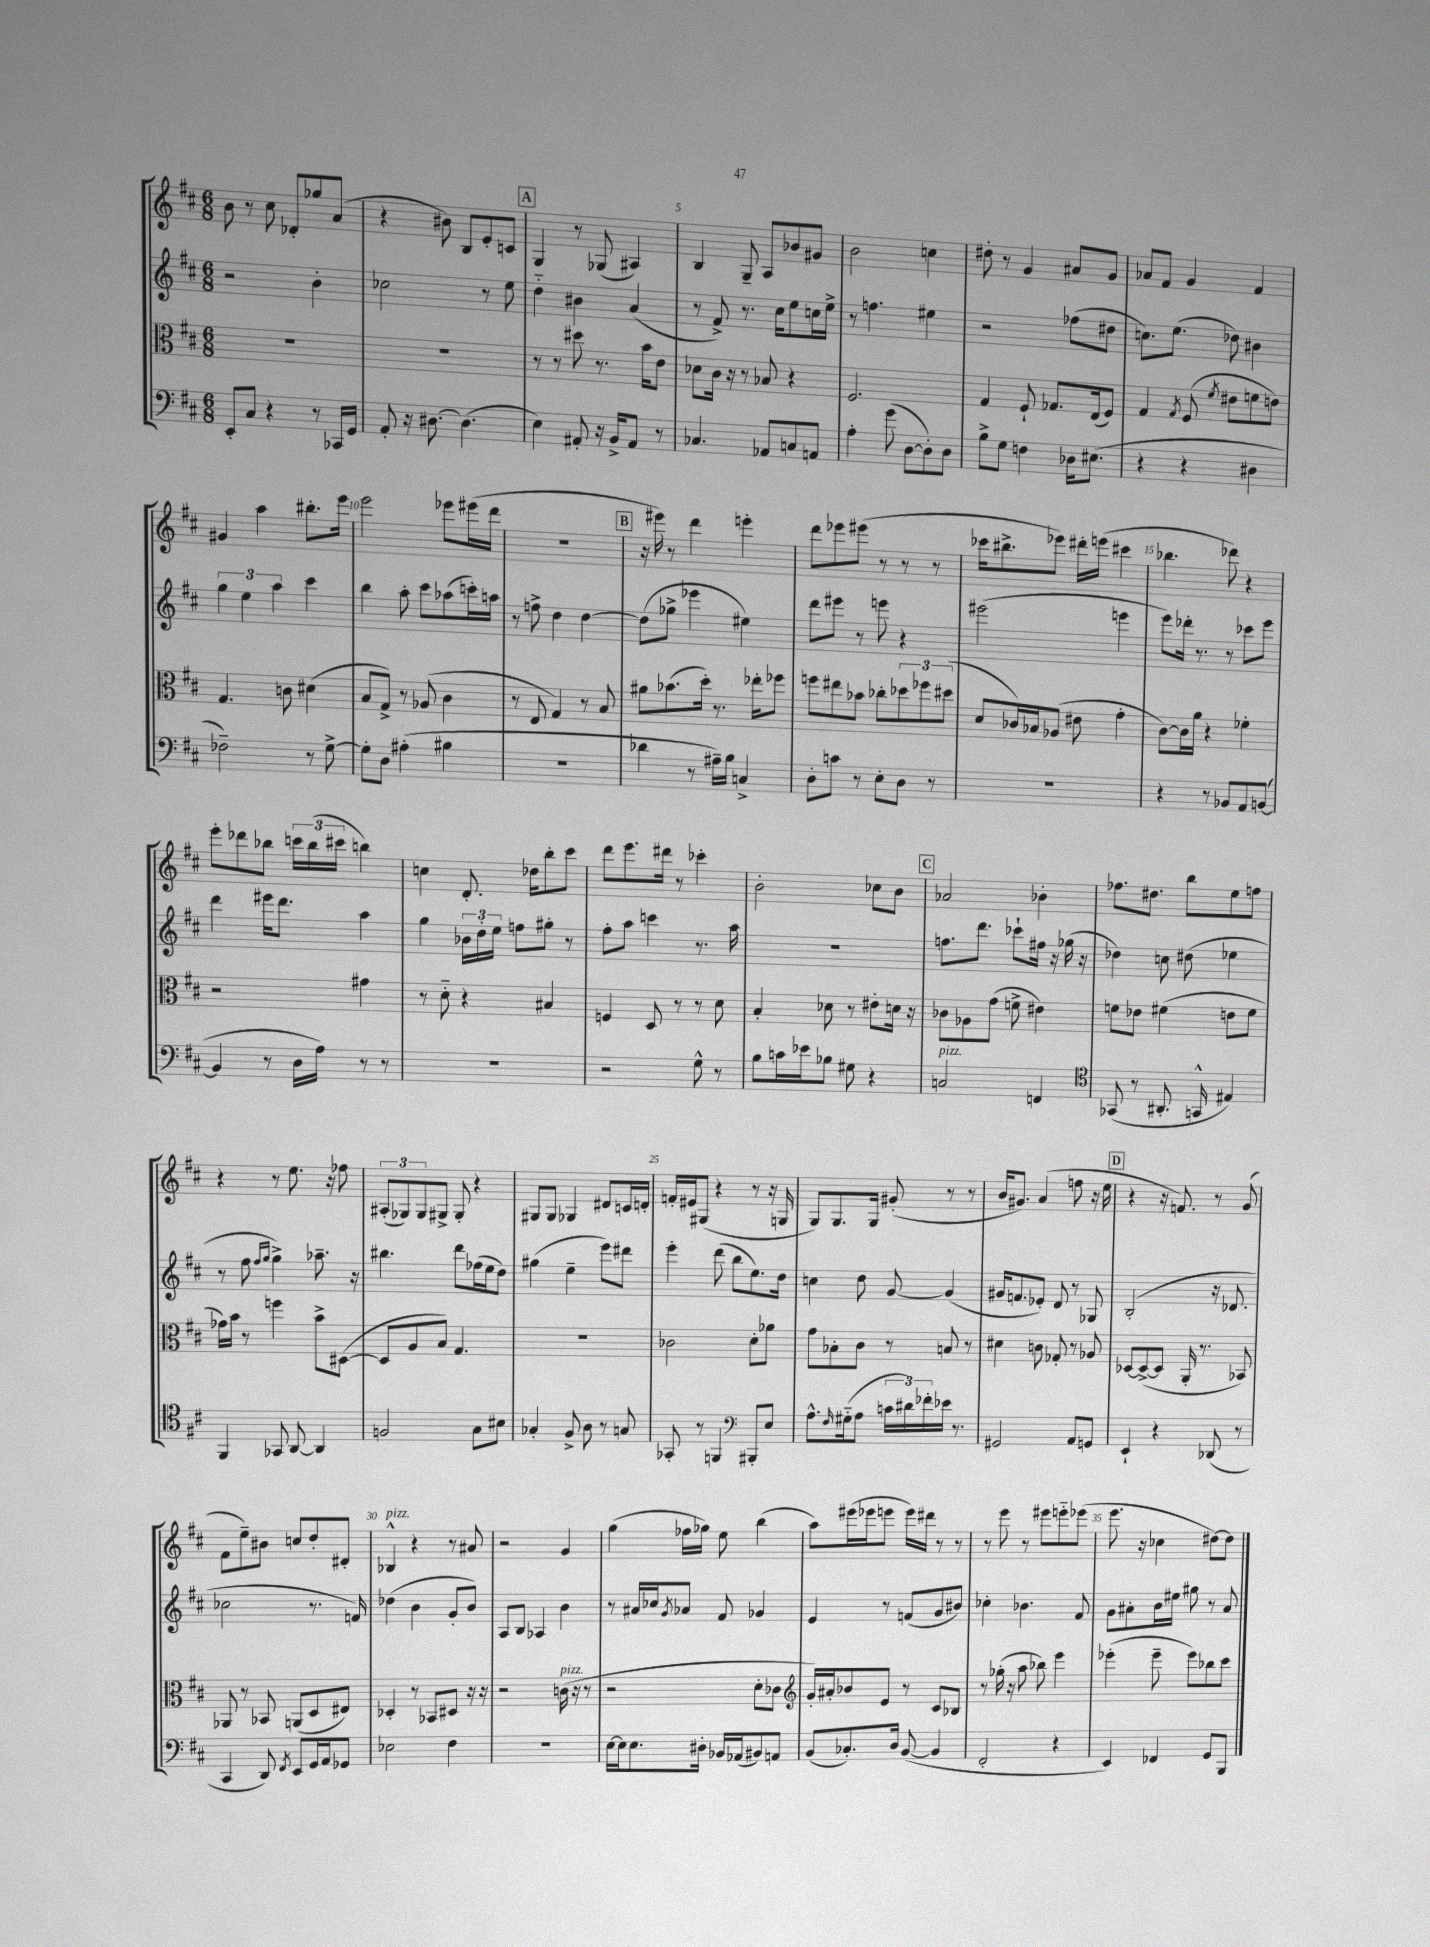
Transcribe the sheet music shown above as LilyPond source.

<<
\new StaffGroup <<
\new Staff = "s0" {
    \clef treble \key d \major \numericTimeSignature \time 6/8
    b'8 r8 cis''8 des'8-. ges''8 a'8( |
    r4 bis'8) b8 e'8-. c'8 |
    \mark \markup { \box "A" } g4 r8 ges8( ais4) |
    b4 g8-- a8 bes'8 gis'8 |
    b'2 c''4 |
    dis''8-. r8 g'4 ais'8 g'8 |
    aes'8 fis'8 g'4 fis'4 |
    gis'4 a''4 bis''8.-. e'''16 |
    e'''2 ees'''8 eis'''16( d'''16 |
    R2. |
    \mark \markup { \box "B" } r16 eis'''16) r8 d'''4 e'''4-. |
    d'''8 ees'''8 eis'''8( r8 r8 r8 |
    ces'''16 bis''8.-> ees'''8) dis'''16-. e'''16( cis'''4 |
    bes''4. des'''8) r4 |
    e'''8-. des'''8 bes''8 \tuplet 3/2 { c'''16 bes''16( cis'''16 } b''4) |
    c''4 d'8.-. des''16 b''8-. cis'''8 |
    d'''8 e'''8. dis'''16 r8 ces'''4-. |
    b'2-. ces''8 b'8 |
    \mark \markup { \box "C" } aes'2 bes'4-. |
    fes''8. dis''8. b''8 e''8 f''8 |
    r4 r8 e''8. r16 fes''8 |
    \tuplet 3/2 { ais8-.( ges8) ges8 } gis8-> gis8-. r4 |
    gis8 gis8 ges4 dis'8 c'16 d'16-. |
    f'16-. eis'16 gis8( r4 r8 r16 g16 |
    g8) g8. g16 gis'8-.( r8 r8 |
    b'16 gis'8.) a'4( f''8 r16 e''16 |
    \mark \markup { \box "D" } r4 r16 f'8.) r8 g'8( |
    fis'8 e''8--) bis'8 c''8 d''8-. dis'8-. |
    bes4-^^\markup { \italic "pizz." } r4 r8 ais'8 |
    r2 g'4 |
    g''4( fes''16 ges''16) e''8 b''4( |
    a''8) eis'''16( ees'''16 e'''8 e'''16) dis'''16 r8 r8 |
    r8 e'''8 r8 eis'''8 e'''8-_ ees'''8( |
    e'''8. r16 ces''4 dis''8~) dis''8 \bar "|." |
}
\new Staff = "s1" {
    \clef treble \key d \major \numericTimeSignature \time 6/8
    r2 b'4-. |
    ces''2 r8 e''8 |
    \mark \markup { \box "A" } d''4-_ bis'4 a'4( |
    r8 fis'8->) r8. cis''16 e''8 c''16 e''16-> |
    r8 f''4. eis''4 |
    r2 fes''8( dis''8 |
    c''8.) e''8.( des''8) bis'4 |
    \tuplet 3/2 { g''4 e''4 a''4 } cis'''4 |
    b''4 a''8-. cis'''8 aes''8( c'''16-.) a''16 |
    r8 f''8-> d''4 d''4~ |
    \mark \markup { \box "B" } d''8( ges''8-> ees'''4 eis''4) |
    d'''8 eis'''8 r8 e'''8 r4 |
    eis'''2( e'''4 |
    e'''8) des'''16-. r8. r8 ces'''8 e'''8 |
    d'''4 eis'''16 d'''8. a''4 |
    g''4 \tuplet 3/2 { bes'16 d''16-. e''16 } f''8 gis''8-. r8 |
    fis''8-. a''8 c'''4 r8. a''16 |
    R2. |
    \mark \markup { \box "C" } f''8. d'''8. ces'''8-! fis''16 r16 ges''16( r16 |
    des''4) c''8 dis''8( ees''4 |
    r8 fis''8 \grace { fis''16 g''16 } g''4->) aes''8.-- r16 |
    bis''4. d'''8 fes''16( e''16 d''8) |
    gis''4( e''4-- e'''8) dis'''8 |
    e'''4-. d'''8( b''8 e''8.) d''16 |
    c''4 d''8 g'8~ g'4( |
    gis'16 f'8. ees'8-.) d'8 r8 ges8 |
    \mark \markup { \box "D" } b2-.( r16 des'8. |
    ces''2 r8. f'16) |
    des''4( b'4 g'8-. b'8) |
    a8 b8 aes4 b'4 |
    r8 ais'16 ces''16 \acciaccatura { g'8 } aes'8 fis'8 ges'4 |
    e'4 r8 f'8( g'8 bis'8) |
    ces''4-. bes'4. fis'8 |
    g'8 ais'8-. b'16 eis''16 gis''8 r8 ais'8 \bar "|." |
}
\new Staff = "s2" {
    \clef alto \key d \major \numericTimeSignature \time 6/8
    R2. |
    R2. |
    \mark \markup { \box "A" } r8 r8 dis''8 r8. b'16 e'8 |
    des'8 cis'16 r16 r8 bes8 r4 |
    fis2. |
    g4 fis8-! ges8. e16( fis8) |
    g4 \acciaccatura { g8 } fis8( \acciaccatura { fis'8 } eis'8 f'8 e'8) |
    g4. c'8 dis'4( |
    b8 g8->) r8 aes8( cis'4 |
    r8 e8 g4) r8 b8 |
    \mark \markup { \box "B" } ais'8 bes'8.( d''16-.) r8. ees''16-. fes''8 |
    f''8 eis''8 bes'8 ces''8-. \tuplet 3/2 { des''8 fes''8 dis''8( } |
    d'8 ces'16) bes16 aes8( eis'8 g'4-. |
    cis'8~) cis'16 a'16 r4 fes'4-. |
    r2 gis'4 |
    r8 d'8-_ r4 bis4 |
    f4 d8 r8 r8 d'8 |
    b4-. des'8 r8 eis'8-. d'16 r16 |
    \mark \markup { \box "C" } ces'8 aes8 g'8( f'8-> eis'4) |
    f'8 ees'8 fis'4( e'8 fis'8 |
    ges'16) b'16 r8 f''4 b'8-> dis8~( |
    dis8 a8 b8) g4. |
    R2. |
    ces'2 d'8-. aes'8 |
    g'8 bes8-. cis'8 r8 b8 r8 |
    dis'4 c'8 ges8-. r8 aes8 |
    \mark \markup { \box "D" } des8~ des8~->( des8 a,16-. r8. bes,8) |
    aes,8 r8 bes,8 a,8( d8 eis8) |
    des4-. r8 bes,8 dis8 r16 r16 |
    r2 c'16^\markup { \italic "pizz." }( r16 r8 |
    r2 d'8-. ces'8 |
    \clef treble g'16-.) ais'16-. bes'8 e'8 r8 cis'8 bes8 |
    r8 ges''16-.( r16 a''8 bes''8) e'''4 |
    ees'''4-.( ees'''8-- ees'''8) bes''8 cis'''8 \bar "|." |
}
\new Staff = "s3" {
    \clef bass \key d \major \numericTimeSignature \time 6/8
    e,8-. cis8 r4 r8 ces,16 g,16 |
    a,8-. r16 dis8.~ dis4.( |
    \mark \markup { \box "A" } e4) ais,8-. r16 b,16-> ais,8 r8 |
    ces4. aes,8 c8 a,8 |
    a4-. g'8( d8~ d8-.) d8 |
    b8-> g8 f4 des16 eis8.( |
    r4 r4 dis4 |
    fes2--) r8 g8~-> |
    g8-. d8 ais4-.( bis4 |
    R2. |
    \mark \markup { \box "B" } des'4 r8 ais16--) b16 c4-> |
    d8-. c'8 r8 e8-. d8 r8 |
    R2. |
    r4 r8 bes,8 a,8 b,8~( |
    b,4 r8 d16 a16) r8 r8 |
    R2. |
    r2 g8-^ r8 |
    b8 c'16 ees'16 bes8 gis8 r4 |
    \mark \markup { \box "C" } c2^\markup { \italic "pizz." } f,4 |
    \clef tenor ges,8( r8 ais,8.-. g,16-^ eis4) |
    fis,4 ges,8 a,8~ a,4 |
    f2 g8 bis8 |
    ges4-. fis8-> a8 r8 g8 |
    ges,8-. r8 f,4 \clef bass bis,,8-. e8 |
    a8.-^ \grace { fis16 } gis16-_( a8 \tuplet 3/2 { c'16 dis'16) fes'16-. } ees'16 r8. |
    gis,2 a,8 g,8 |
    \mark \markup { \box "D" } e,4-! r4 des,8( r8 |
    cis,4 d,8) \acciaccatura { fis,8 } e,8 g,16 a,16 ges,8 |
    ees2 fis4 |
    R2. |
    e16~ e16 e8. dis16-. bes,16 aes,16( bis,8) a,8 |
    b,8( ces8.-.) d16 b,8~( b,4 |
    fis,2-. r4 |
    e,4) fes,4 g,8 b,,8 \bar "|." |
}
>>
>>
\layout { \context { \Score currentBarNumber = #2 \override BarNumber.break-visibility = ##(#f #t #t) barNumberVisibility = #(every-nth-bar-number-visible 5) } }
